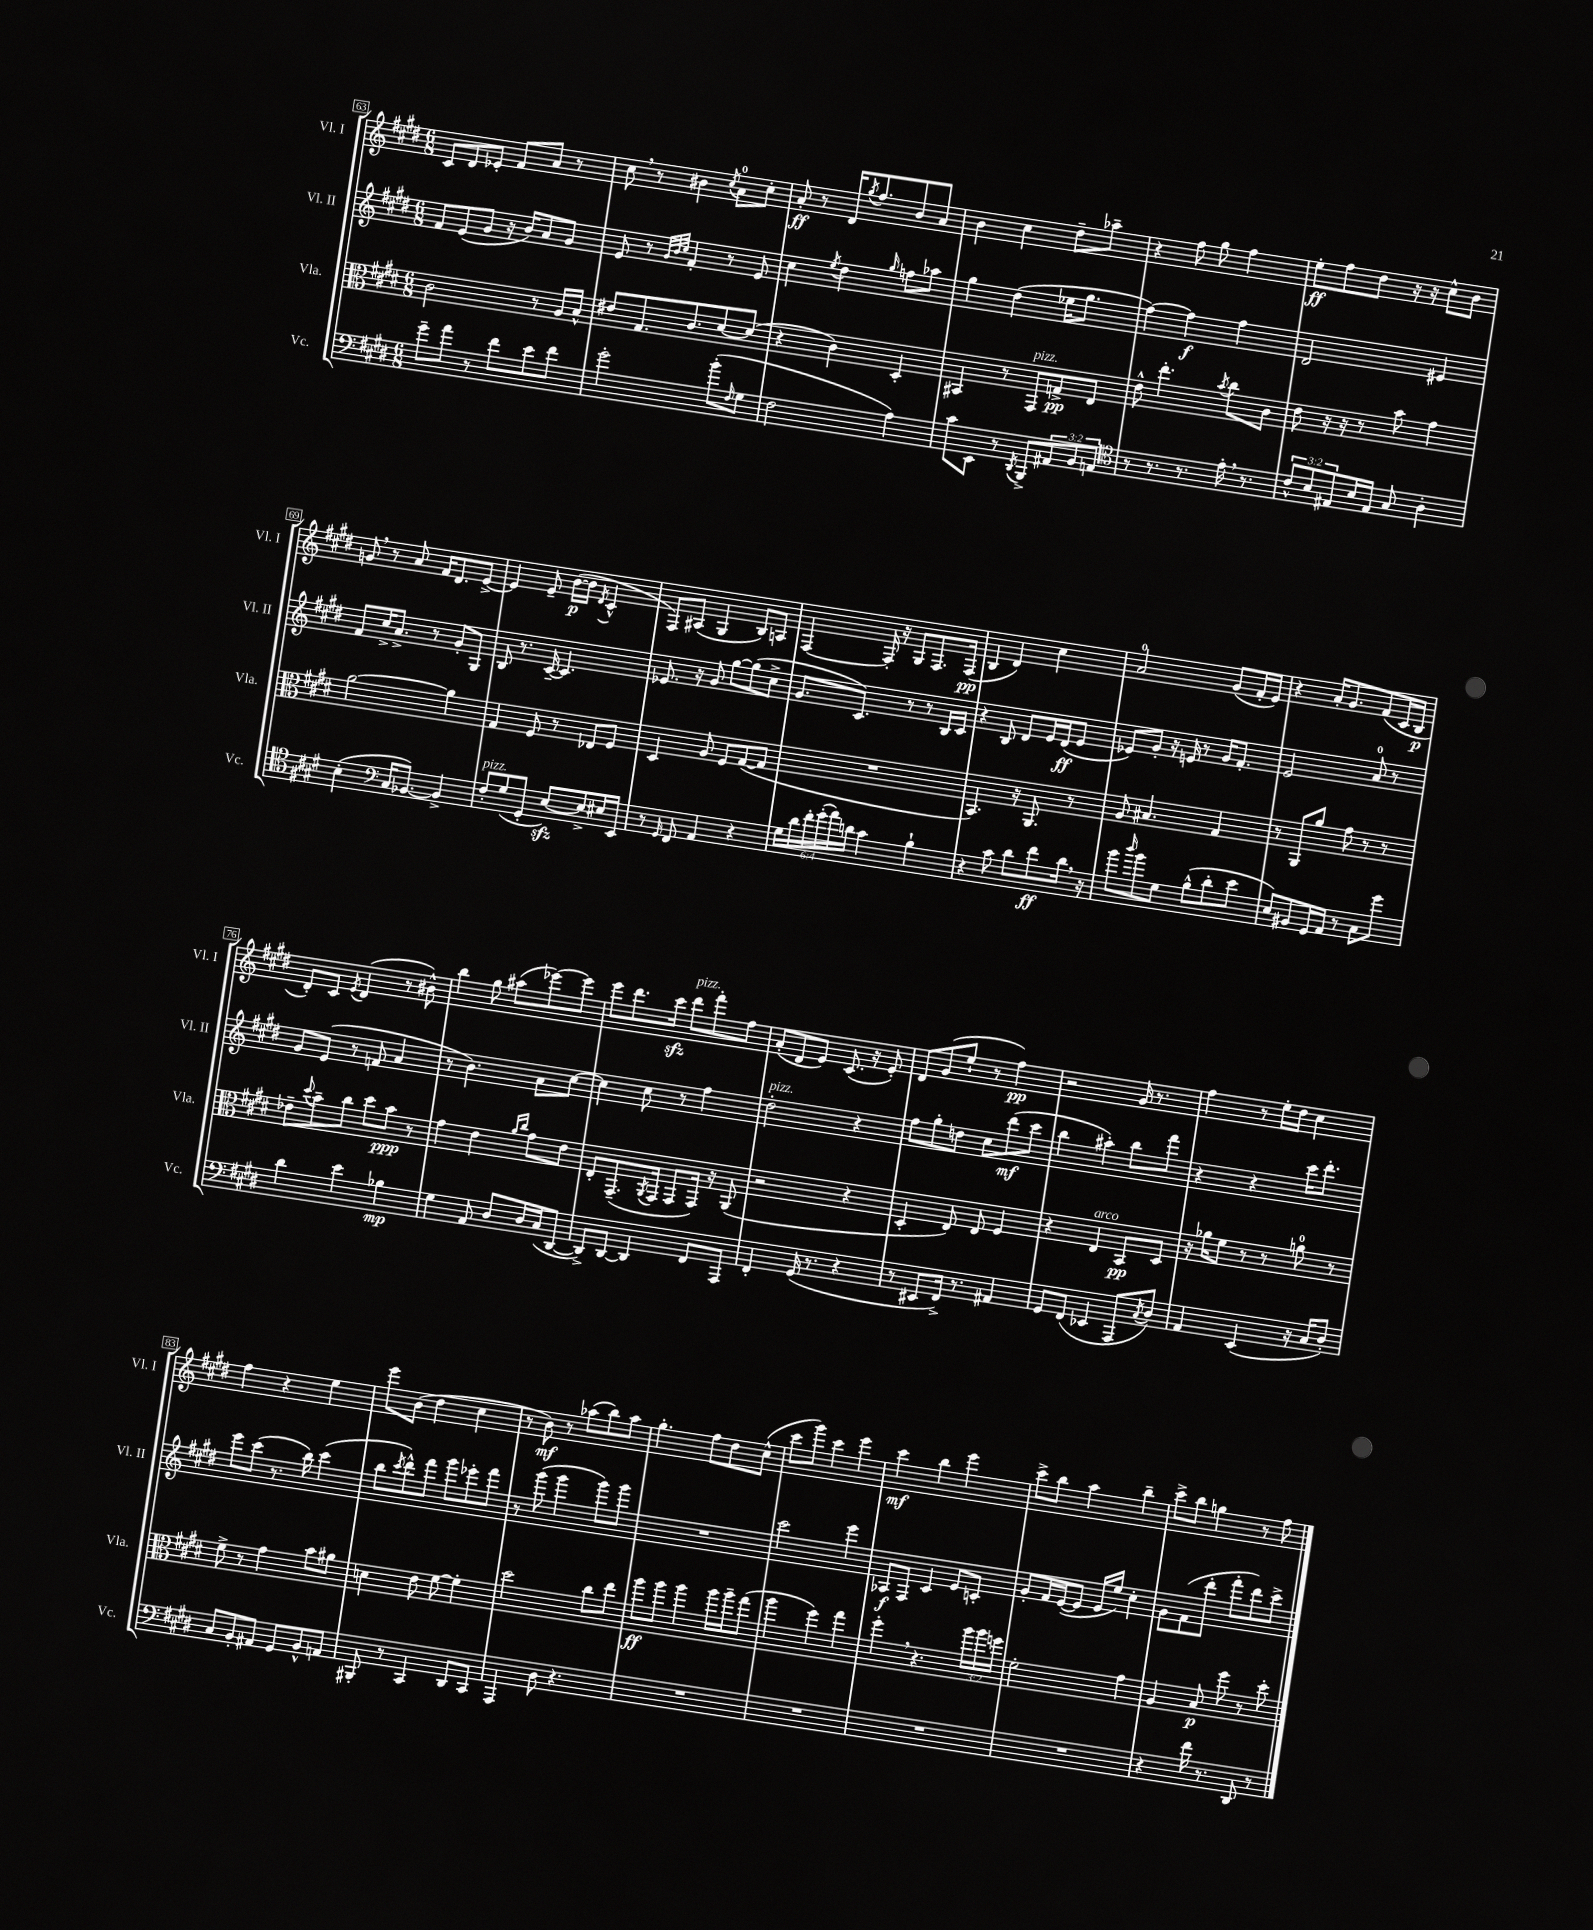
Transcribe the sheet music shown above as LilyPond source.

<<
\new StaffGroup <<
\new Staff = "s0" \with { instrumentName = "Vl. I" shortInstrumentName = "Vl. I" } {
    \clef treble \key e \major \numericTimeSignature \time 6/8
    cis'8 dis'8 ees'8-. fis'8 a'8 r8 |
    cis''8 \breathe r8 bis'4 \acciaccatura { cis''8 } a'8-0 cis''8-. |
    a'8-.\ff r8 dis'16 \acciaccatura { gis''8 } fis''8. b'8 a'8 |
    b'4 cis''4 dis''8-- aes''8-- |
    r4 fis''8 gis''8 fis''4 |
    e''8-.\ff fis''8 dis''8 r16 r16 cis''8-^ b'8 |
    g'8 \breathe r8 a'8 fis'16 dis'8. e'8~-> |
    e'4 e'8-- b'16~\p( b'16 \acciaccatura { dis'8 } cis'4-^ |
    fis8) ais8( gis4 b8) a8 |
    fis4~ fis16-. r16 gis8 fis8. fis16\pp( |
    b4 dis'4) cis''4 |
    a'2-0 gis'8( fis'16-. e'16) |
    r4 a'16-. gis'8. fis'8( cis'16 b16\p |
    dis'8-.) cis'8 \acciaccatura { e'8 } dis'4( r8 bis'8-^) |
    b''4 gis''8 ais''8( ees'''8~) ees'''8 |
    e'''8 dis'''8. cis'''16\sfz dis'''8^\markup { \italic "pizz." } fis'''8-. fis''8 |
    a'8-.( dis'8 e'8) cis'8.( r16 e'8-.) |
    dis'8 gis'8( e''8-! r8 fis''4\pp) |
    r2 gis'16 r8. |
    fis''4 r8 e''16-. dis''16 cis''4 |
    fis''4 r4 e''4 |
    e'''8 b'8( dis''4 cis''4 |
    r8 b'8\mf) r8 aes''8( b''8) aes''8 |
    gis''4.-. fis''8 dis''8 cis''8-^( |
    cis'''8 gis'''8) cis'''4 e'''4 |
    cis'''4\mf b''4 e'''4 |
    cis'''8-> b''8 a''4 b''4-- |
    cis'''8-> b''8 g''4 r8 fis''8 \bar "|." |
}
\new Staff = "s1" \with { instrumentName = "Vl. II" shortInstrumentName = "Vl. II" } {
    \clef treble \key e \major \numericTimeSignature \time 6/8
    fis'8 e'8( gis'8 r16 b'16) a'8 gis'8 |
    e'8 r8 \grace { gis'32 b'32 cis''32 } fis'4-. r8 e'8 |
    cis''4 \acciaccatura { e''8 } dis''4 \grace { gis''16 } f''8 aes''8 |
    gis''4 dis''4( ees''16 gis''8. |
    fis''4~) fis''4\f fis''4 |
    dis'2 eis'4 |
    fis'8 cis''16-> a'8.-> r8 gis'8-. gis8 |
    b8 r8. cis'16~-- cis'4. |
    ees'8. r16 gis'8 gis''8~ gis''8( cis''8-> |
    gis'8. cis'8.) r8 r8 b16 cis'16 |
    r4 b8 dis'8 e'16 dis'16\ff( e'8 |
    ees'8) gis'8-. r16 e'16 r8 gis'16 fis'8.-. |
    e'2 a'8-0 r8 |
    gis'8 e'8( r8 f'8 a'4 |
    r8 b'4.) a'8 cis''8~ |
    cis''4 cis''8 r8 fis''4 |
    dis''2-.^\markup { \italic "pizz." } r4 |
    fis''8 gis''8-. d''8 cis''8 dis'''8\mf( cis'''8 |
    b''4 ais''4-.) b''8 fis'''8 |
    r4 r4 cis'''16 dis'''8.-. |
    e'''8 cis'''8( r8. b''16) cis'''4( |
    b''8 \acciaccatura { cis'''8 } dis'''8-^) fis'''8 gis'''8 ees'''8-. fis'''8 |
    r8 gis'''8( gis'''4 gis'''8) gis'''8 |
    R2. |
    cis'''2 e'''4 |
    aes8\f fis8 cis'4 e'8 c'8-. |
    gis'8-. fis'16 e'16~( e'8 e'16 e''16) cis''4-. |
    gis'8 fis'8( dis'''8-. fis'''8-. dis'''8) cis'''8-> \bar "|." |
}
\new Staff = "s2" \with { instrumentName = "Vla." shortInstrumentName = "Vla." } {
    \clef alto \key e \major \numericTimeSignature \time 6/8 \override Staff.TupletNumber.text = #tuplet-number::calc-fraction-text
    cis'2 r8 a16 b16-^ |
    eis'8 gis8. cis'8. dis'8~ dis'8( |
    r4 cis'4) dis4-. |
    bis,4 r8 gis,8^\markup { \italic "pizz." } g8->\pp e8 |
    e'8-^ e''4.-. \acciaccatura { b'8 } cis''8 cis'8 |
    e'8 r16 r16 r8 b'8 gis'4 |
    a'2~ a'4 |
    gis4 fis8 r8 ees8 fis8 |
    dis4 a8 fis8 gis8~( gis8 |
    R2. |
    b,4.) r16 a,8. r8 |
    a8 bis4. gis4 |
    r8 a,8 a'8 gis'8 r8 r8 |
    ees'8-- \appoggiatura { dis''8 } b'8-- cis''8 dis''8 b'8\ppp r8 |
    gis'4 e'4 \grace { a'16 cis''16 } gis'8 e'8 |
    e8-. gis,8.--( \acciaccatura { a,8 } gis,16 gis,8 gis,16) r16 a,8( |
    r2 r4 |
    dis4-. e8) e8 fis4 |
    r4 e4^\markup { \italic "arco" } b,8\pp dis8 |
    r16 aes'16 fis'8 r8 r8 a'8-0 r8 |
    fis'8-> r8 gis'4 b'8 ais'8 |
    d'4 e'8 fis'8~ fis'4-. |
    dis''2 cis''8 e''8 |
    a''8\ff a''8 a''4 a''16 a''16-- gis''8( |
    a''4 fis''4) gis''4 |
    fis''4-. \breathe r4. \tuplet 3/2 { a''16 a''16 f''16 } |
    fis'2-. gis'4 |
    a4 b8\p fis''8 r8 dis''8-. \bar "|." |
}
\new Staff = "s3" \with { instrumentName = "Vc." shortInstrumentName = "Vc." } {
    \clef bass \key e \major \numericTimeSignature \time 6/8 \override Staff.TupletNumber.text = #tuplet-number::calc-fraction-text
    gis'8-- a'8 r8 fis'8 e'8 fis'8 |
    gis'2-. b'8-.( \grace { fis16 } gis8 |
    fis2 a4) |
    cis'8 e,8 r8 \acciaccatura { dis,8 } b,,8-> \tuplet 3/2 { ais,8 b,8 a,8 } |
    \clef tenor r8 r8. r8. e'16-. \breathe r8. |
    \tuplet 3/2 { cis'8-^ b8 eis8 } b16 eis16 gis8 a4-. |
    b4-.( \clef bass cis16 bes,8.~) bes,4-> |
    fis8-.^\markup { \italic "pizz." } gis8( gis,8-. e8~\sfz) e8-> eis16 e,16 |
    r8 \grace { gis,16 } fis,8 a,4 r4 |
    \tuplet 6/4 { gis16 dis'16 fis'16-. gis'16-.( a'16) d'16 } cis'4 b4-! |
    r4 cis'8 dis'8 fis'8\ff dis'16 \breathe r16 |
    b'8 \grace { dis''16 } b'8 gis8 b8-^( dis'8-. e'8 |
    e8) bis,8 gis,16 a,16 r8 cis8 gis'8 |
    dis'4 e'4 bes4\mp |
    gis4 a,8 dis8 dis16 cis16( dis,8~ |
    dis,8->) dis,8~ dis,4 fis,8 a,,8 |
    fis,4-. gis,16( r8. r4 |
    r8 eis,8 fis,16->) r8. ais,4 |
    gis,8 fis,8( ees,4 a,,8 \acciaccatura { cis8 } dis8) |
    a,4 e,4( r16 cis16 dis8-.) |
    cis8 b,8-. ais,8 gis,8 b,8-^ a,8 |
    bis,,8-. r8 cis,4 dis,8 cis,8 |
    a,,4 dis8 r4. |
    R2. |
    R2. |
    R2. |
    R2. |
    r4 fis'16 r8. dis,8 r8 \bar "|." |
}
>>
>>
\layout { \context { \Score currentBarNumber = #63 \override BarNumber.stencil = #(make-stencil-boxer 0.1 0.3 ly:text-interface::print) } }
